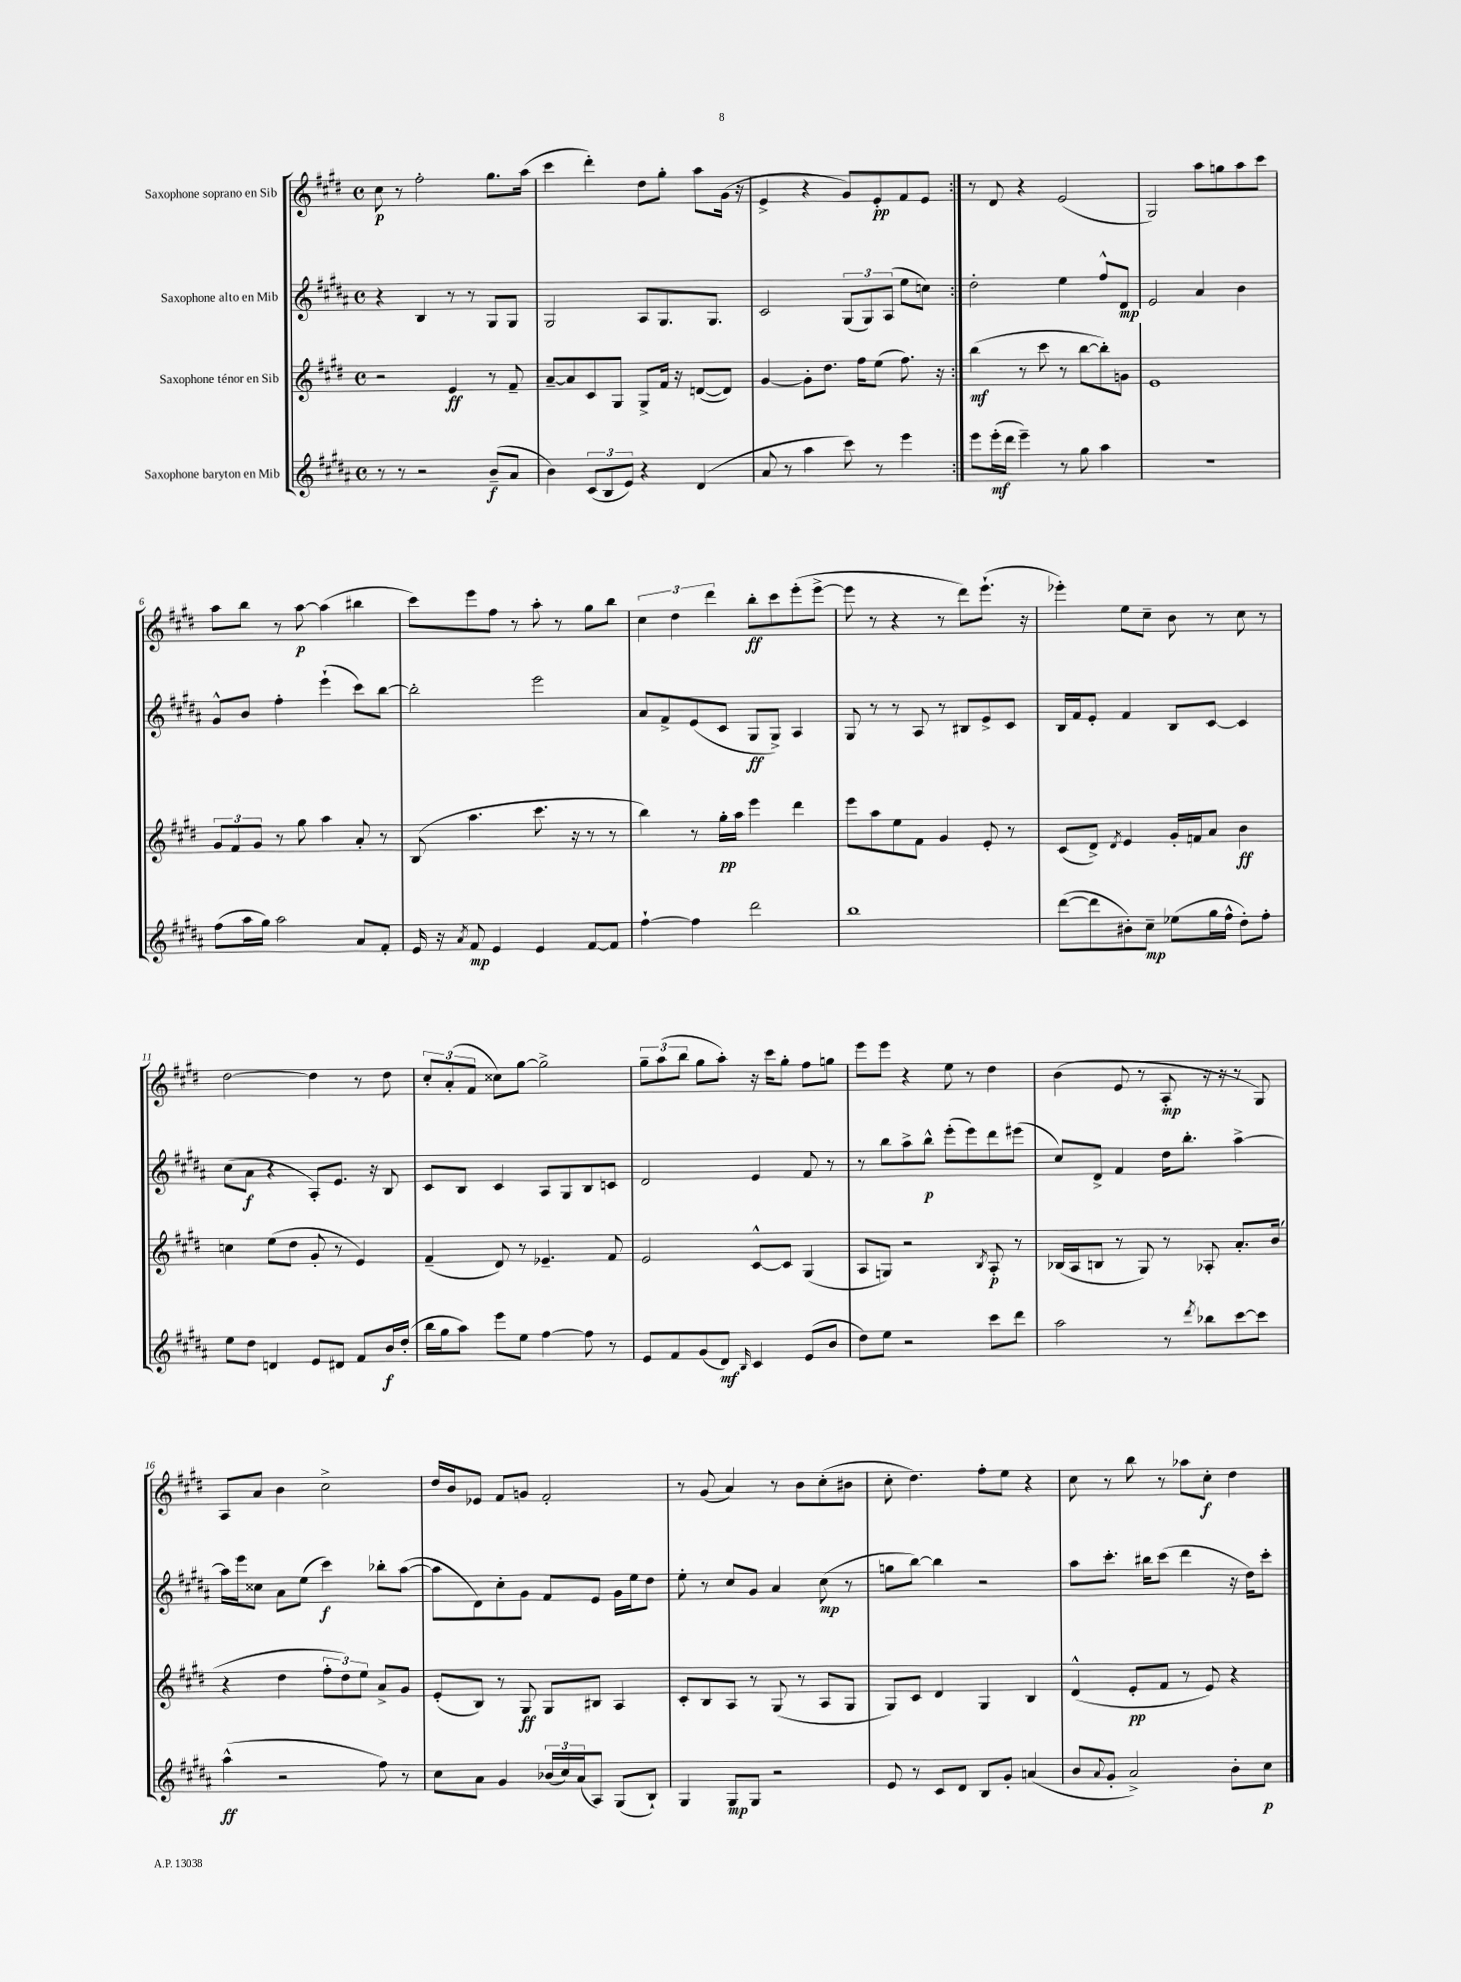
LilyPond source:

<<
\new StaffGroup <<
\new Staff = "s0" \with { instrumentName = "Saxophone soprano en Sib" } {
    \clef treble \key e \major \defaultTimeSignature \time 4/4
    \repeat volta 2 { cis''8\p r8 fis''2-. gis''8. a''16( |
    cis'''4 dis'''4-.) dis''8 gis''8-. a''8 gis'16( r16 |
    e'4-> r4 gis'8) e'8-.\pp fis'8 e'8 | }
    r8 dis'8 r4 e'2( |
    gis2) a''8 g''8 a''8 cis'''8 |
    a''8 b''8 r8 a''8~\p a''4( bis''4 |
    cis'''8) e'''8 fis''8 r8 a''8-. r8 gis''8 b''8 |
    \tuplet 3/2 { cis''4 dis''4 dis'''4 } b''8-.\ff cis'''8 e'''8-.( e'''8~-> |
    e'''8 r8 r4 r8 dis'''8) e'''8.-!( r16 |
    ees'''4-.) e''8 cis''8-- b'8 r8 cis''8 r8 |
    dis''2~ dis''4 r8 dis''8 |
    \tuplet 3/2 { cis''8-. a'8-.( fis'8 } cisis''8) gis''8~ gis''2-> |
    \tuplet 3/2 { gis''8-- a''8( b''8 } gis''8 a''8-.) r16 cis'''16 gis''8-. fis''8 g''8 |
    e'''8 e'''8 r4 e''8 r8 dis''4 |
    b'4( e'8 r8 a8-.\mp r16 r16 r8 gis8) |
    a8 a'8 b'4 cis''2-> |
    dis''16 b'16 ees'8 fis'8 g'8 fis'2-. |
    r8 gis'8( a'4) r8 b'8 cis''8-.( bis'8 |
    cis''8-. dis''4.) fis''8-. e''8 r4 |
    cis''8 r8 b''8 r8 aes''8 cis''8-.\f dis''4 \bar "|." |
}
\new Staff = "s1" \with { instrumentName = "Saxophone alto en Mib" } {
    \clef treble \key b \major \defaultTimeSignature \time 4/4
    \repeat volta 2 { r4 b4 r8 r8 gis8 gis8 |
    gis2 ais8 gis8. gis8. |
    cis'2 \tuplet 3/2 { gis8( gis8) ais8( } e''8 c''8) | }
    dis''2-. e''4 fis''8-^ dis'8\mp |
    e'2 ais'4 b'4 |
    gis'8-^ b'8 fis''4-. e'''4-!( cis'''8) b''8~ |
    b''2-. e'''2 |
    ais'8 fis'8-> e'8( cis'8 gis8\ff gis8->) ais4 |
    gis8 r8 r8 ais8 r8 bis8 e'8-> cis'8 |
    b16 fis'16 e'8-. fis'4 b8 cis'8~ cis'4 |
    cis''8( ais'8\f r4 ais8-.) e'8. r16 b8 |
    cis'8 b8 cis'4 ais8 gis8 b8 c'8 |
    dis'2 e'4 fis'8 r8 |
    r8 b''8 ais''8-> b''8-^\p e'''8-.( e'''8) dis'''8 eis'''8( |
    cis''8) dis'8-> fis'4 dis''16 b''8.-. ais''4~-> |
    ais''16 e'''16 cisis''8 ais'8 e''8( cis'''4\f) bes''8-. ais''8~( |
    ais''8 dis'8) cis''8-. gis'8 fis'8 e'8 gis'16 e''16 dis''8 |
    e''8-. r8 cis''8 gis'8 ais'4 cis''8\mp( r8 |
    g''8 b''8~) b''4 r2 |
    ais''8 cis'''8.-. bis''16 cis'''8( dis'''4 r16 dis''16) cis'''8-. \bar "|." |
}
\new Staff = "s2" \with { instrumentName = "Saxophone ténor en Sib" } {
    \clef treble \key e \major \defaultTimeSignature \time 4/4
    \repeat volta 2 { r2 e'4\ff r8 fis'8-- |
    a'8~-- a'8 cis'8 gis8 gis8-> fis'16 r16 d'8~( d'8) |
    gis'4~ gis'8-. dis''8. fis''16 e''8( fis''8.) r16 | }
    b''4\mf( r8 cis'''8 r8 b''8~ b''8-.) g'8 |
    e'1 |
    \tuplet 3/2 { gis'8 fis'8 gis'8 } r8 gis''8 a''4 a'8-. r8 |
    b8( a''4. cis'''8. r16 r8 r8 |
    b''4) r8 gis''16-.\pp a''16 e'''4 dis'''4 |
    e'''8 a''8 e''8 fis'8 gis'4 e'8-. r8 |
    cis'8( dis'8->) \acciaccatura { dis'8 } e'4 gis'16-. f'16 a'8 b'4\ff |
    c''4 e''8( dis''8 gis'8-. r8 e'4) |
    fis'4--( dis'8) r8 ees'4.-- fis'8 |
    e'2 cis'8~-^ cis'8 gis4( |
    a8 g8) r2 \acciaccatura { b8 } a8-.\p r8 |
    bes16( a16 b8 r8 gis8) r8 aes8-. a'8.-. b'16( |
    r4 dis''4 \tuplet 3/2 { fis''8-. dis''8) e''8 } a'8-> gis'8 |
    e'8-.( b8) r8 gis8\ff gis8 bis8 a4 |
    cis'8-. b8 a8 r8 gis8( r8 a8 gis8 |
    gis8) cis'8 dis'4 gis4 b4 |
    dis'4-^( e'8-.\pp fis'8 r8 e'8) r4 \bar "|." |
}
\new Staff = "s3" \with { instrumentName = "Saxophone baryton en Mib" } {
    \clef treble \key b \major \defaultTimeSignature \time 4/4
    \repeat volta 2 { r8 r8 r2 b'8--\f( ais'8 |
    b'4) \tuplet 3/2 { cis'8( b8 e'8) } r4 dis'4( |
    ais'8 r8 ais''4 cis'''8) r8 e'''4 | }
    e'''8 e'''16-.\mf( dis'''16 e'''4--) r8 gis''8 ais''4 |
    r1 |
    fis''8( ais''16 gis''16) ais''2 ais'8 fis'8-. |
    e'16 r16 \acciaccatura { ais'8 } fis'8\mp e'4 e'4 fis'8~ fis'8 |
    fis''4~-! fis''4 dis'''2 |
    b''1 |
    dis'''8~( dis'''8 bis'8-.) cis''8--\mp ees''8( gis''16 fis''16-^ dis''8-.) fis''8-. |
    e''8 dis''8 d'4 e'8 dis'8 fis'8 b'16\f dis''16-.( |
    b''16 gis''16 ais''8) e'''8 e''8 fis''4~ fis''8 r8 |
    e'8 fis'8 gis'8( dis'8\mf) \grace { b16 } cis'4 e'8( b'8 |
    dis''8) e''8 r2 cis'''8 dis'''8 |
    ais''2 r8 \acciaccatura { dis'''8 } bes''8 cis'''8~ cis'''8 |
    ais''4-^\ff( r2 fis''8) r8 |
    cis''8 ais'8 gis'4 \tuplet 3/2 { bes'16( cis''16) ais'16( } ais8) gis8( b8-!) |
    gis4 gis8\mp gis8 r2 |
    e'8 r8 cis'8 dis'8 b8 gis'8-. a'4( |
    b'8 \appoggiatura { ais'8 } gis'8-. ais'2->) b'8-. cis''8\p \bar "|." |
}
>>
>>
